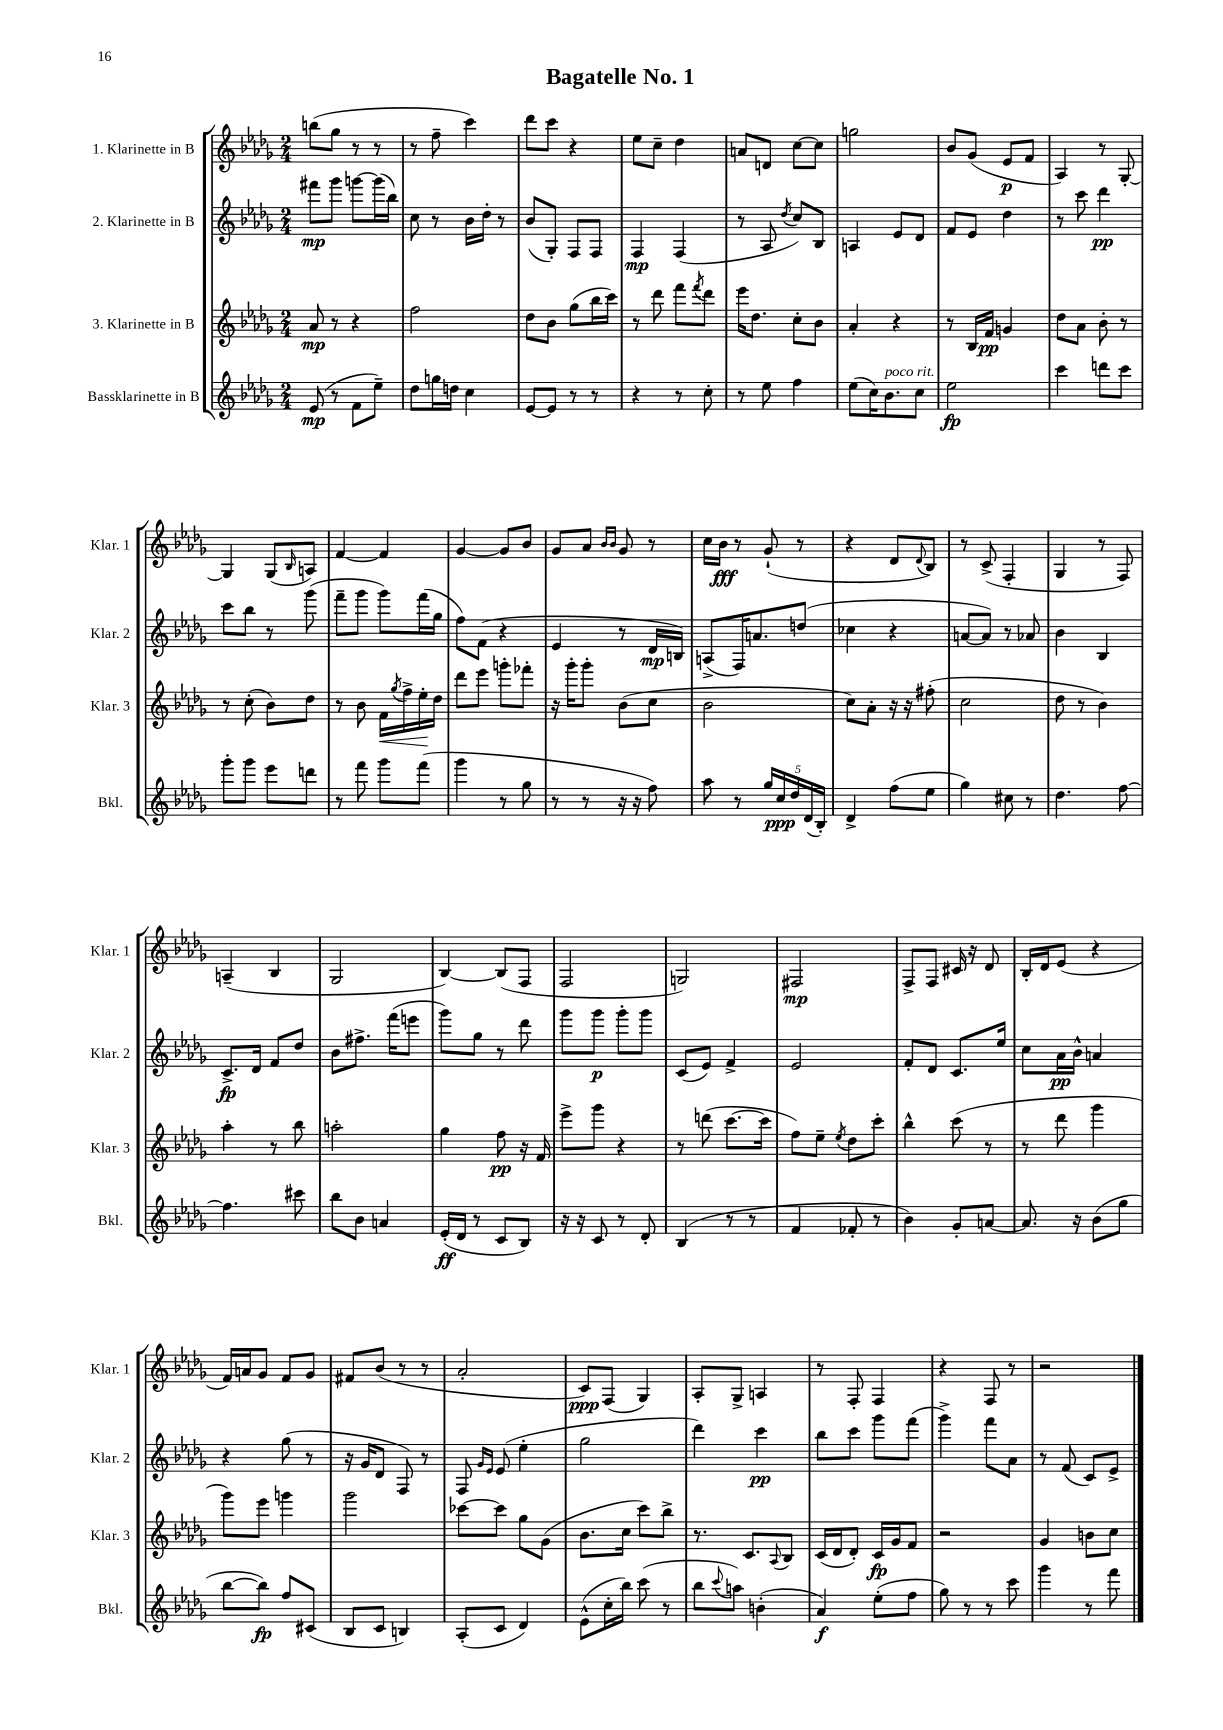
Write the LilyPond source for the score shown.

\header { title = "Bagatelle No. 1" }
<<
\new StaffGroup <<
\new Staff = "s0" \with { instrumentName = "1. Klarinette in B" shortInstrumentName = "Klar. 1" } {
    \clef treble \key des \major \numericTimeSignature \time 2/4
    b''8( ges''8 r8 r8 |
    r8 f''8-- c'''4) |
    des'''8 c'''8 r4 |
    ees''8 c''8-- des''4 |
    a'8 d'8 c''8~ c''8 |
    g''2 |
    bes'8 ges'8( ees'8\p f'8 |
    aes4) r8 ges8~-. |
    ges4 ges8( \grace { bes16 } a8) |
    f'4~ f'4 |
    ges'4~ ges'8 bes'8 |
    ges'8 aes'8 \grace { bes'16 bes'16 } ges'8 r8 |
    c''16 bes'16\fff r8 ges'8-!( r8 |
    r4 des'8 \appoggiatura { des'8 } bes8) |
    r8 c'8->( f4-. |
    ges4 r8 f8) |
    a4--( bes4 |
    ges2 |
    bes4~) bes8( f8 |
    f2 |
    g2) |
    fis2\mp |
    f8-> f8 cis'16 r16 des'8 |
    bes16-. des'16 ees'8( r4 |
    f'16) a'16 ges'8 f'8 ges'8 |
    fis'8 bes'8( r8 r8 |
    aes'2-. |
    c'8\ppp) f8( ges4) |
    aes8-. ges8-> a4 |
    r8 f8-. f4 |
    r4 f8 r8 |
    r2 \bar "|." |
}
\new Staff = "s1" \with { instrumentName = "2. Klarinette in B" shortInstrumentName = "Klar. 2" } {
    \clef treble \key des \major \numericTimeSignature \time 2/4
    fis'''8\mp ges'''8 g'''8~ g'''16( bes''16) |
    c''8 r8 bes'16 des''16-. r8 |
    bes'8( ges8-.) f8 f8 |
    f4\mp f4( |
    r8 aes8 \acciaccatura { des''8 } c''8) bes8 |
    a4 ees'8 des'8 |
    f'8 ees'8 des''4 |
    r8 c'''8 des'''4\pp |
    c'''8 bes''8 r8 ges'''8( |
    f'''8-- ges'''8 ges'''8) f'''16( ges''16 |
    f''8) f'8( r4 |
    ees'4 r8 des'16\mp b16) |
    a8->( f16) a'8. d''8( |
    ces''4 r4 |
    a'8~ a'8) r8 aes'8 |
    bes'4 bes4 |
    c'8.->\fp des'16 f'8 des''8 |
    bes'8 fis''8.-> f'''16( e'''8 |
    ges'''8) ges''8 r8 des'''8 |
    ges'''8 ges'''8\p ges'''8-. ges'''8 |
    c'8( ees'8) f'4-> |
    ees'2 |
    f'8-. des'8 c'8. ees''16 |
    c''8 aes'16\pp bes'16-^ a'4 |
    r4 ges''8( r8 |
    r16 ges'16 des'8 f8) r8 |
    f8 \grace { ges'16 ees'16 } ees'8( ees''4-. |
    ges''2 |
    des'''4) c'''4\pp |
    bes''8 c'''8 ges'''8 f'''8( |
    ges'''4->) f'''8 aes'8 |
    r8 f'8( c'8) ees'8-> \bar "|." |
}
\new Staff = "s2" \with { instrumentName = "3. Klarinette in B" shortInstrumentName = "Klar. 3" } {
    \clef treble \key des \major \numericTimeSignature \time 2/4
    aes'8\mp r8 r4 |
    f''2 |
    des''8 bes'8 ges''8( bes''16 c'''16) |
    r8 des'''8 f'''8 \acciaccatura { f'''8 } des'''8 |
    ees'''16 des''8. c''8-. bes'8 |
    aes'4-. r4 |
    r8 bes16 f'16\pp g'4 |
    des''8 aes'8 bes'8-. r8 |
    r8 c''8-.( bes'8) des''8 |
    r8 bes'8 f'16\< \acciaccatura { ges''8 } f''16-> ees''16-.\! des''16 |
    des'''8 ees'''8 g'''8-. fes'''8-. |
    r16 ges'''16-. ges'''8-. bes'8( c''8 |
    bes'2 |
    c''8) aes'8-. r16 r16 fis''8-.( |
    c''2 |
    des''8 r8 bes'4) |
    aes''4-. r8 bes''8 |
    a''2-. |
    ges''4 f''8\pp r16 f'16 |
    ees'''8-> ges'''8 r4 |
    r8 d'''8( c'''8.~ c'''16 |
    f''8) ees''8-- \acciaccatura { ees''8 } des''8 c'''8-. |
    bes''4-^ c'''8( r8 |
    r8 des'''8 ges'''4 |
    ges'''8) ees'''8 g'''4 |
    ges'''2 |
    ces'''8~ ces'''8 ges''8 ges'8( |
    bes'8. c''16 c'''8) bes''8-> |
    r8. c'8. \appoggiatura { aes8 } bes8 |
    c'16( des'16 des'8-.) c'16\fp ges'16 f'8 |
    r2 |
    ges'4 b'8 c''8 \bar "|." |
}
\new Staff = "s3" \with { instrumentName = "Bassklarinette in B" shortInstrumentName = "Bkl." } {
    \clef treble \key des \major \numericTimeSignature \time 2/4
    ees'8\mp( r8 f'8 ees''8--) |
    des''8 g''16 d''16 c''4 |
    ees'8~ ees'8 r8 r8 |
    r4 r8 c''8-. |
    r8 ees''8 f''4 |
    ees''8( c''16) bes'8.^\markup { \italic "poco rit." } c''8 |
    ees''2\fp |
    c'''4 d'''8 c'''8 |
    ges'''8-. ges'''8 ees'''8 d'''8 |
    r8 f'''8 ges'''8 f'''8( |
    ges'''4 r8 ges''8 |
    r8 r8 r16 r16 f''8) |
    aes''8 r8 \tuplet 5/4 { ges''16 c''16\ppp des''16 des'16( bes16-.) } |
    des'4-> f''8( ees''8 |
    ges''4) cis''8 r8 |
    des''4. f''8~ |
    f''4. cis'''8 |
    bes''8 bes'8 a'4 |
    ees'16-.\ff( des'16 r8 c'8 bes8) |
    r16 r16 c'8 r8 des'8-. |
    bes4( r8 r8 |
    f'4 fes'8-. r8 |
    bes'4) ges'8-. a'8~ |
    a'8. r16 bes'8( ges''8 |
    bes''8~ bes''8\fp) f''8 cis'8( |
    bes8 c'8 b4) |
    aes8-.( c'8 des'4) |
    ees'8-^( c''16-. bes''16) c'''8( r8 |
    bes''8 \appoggiatura { c'''8 } a''8) b'4-.( |
    aes'4\f) ees''8-.( f''8 |
    ges''8) r8 r8 c'''8 |
    ges'''4 r8 f'''8 \bar "|." |
}
>>
>>
\layout { \context { \Score \remove "Bar_number_engraver" } }
